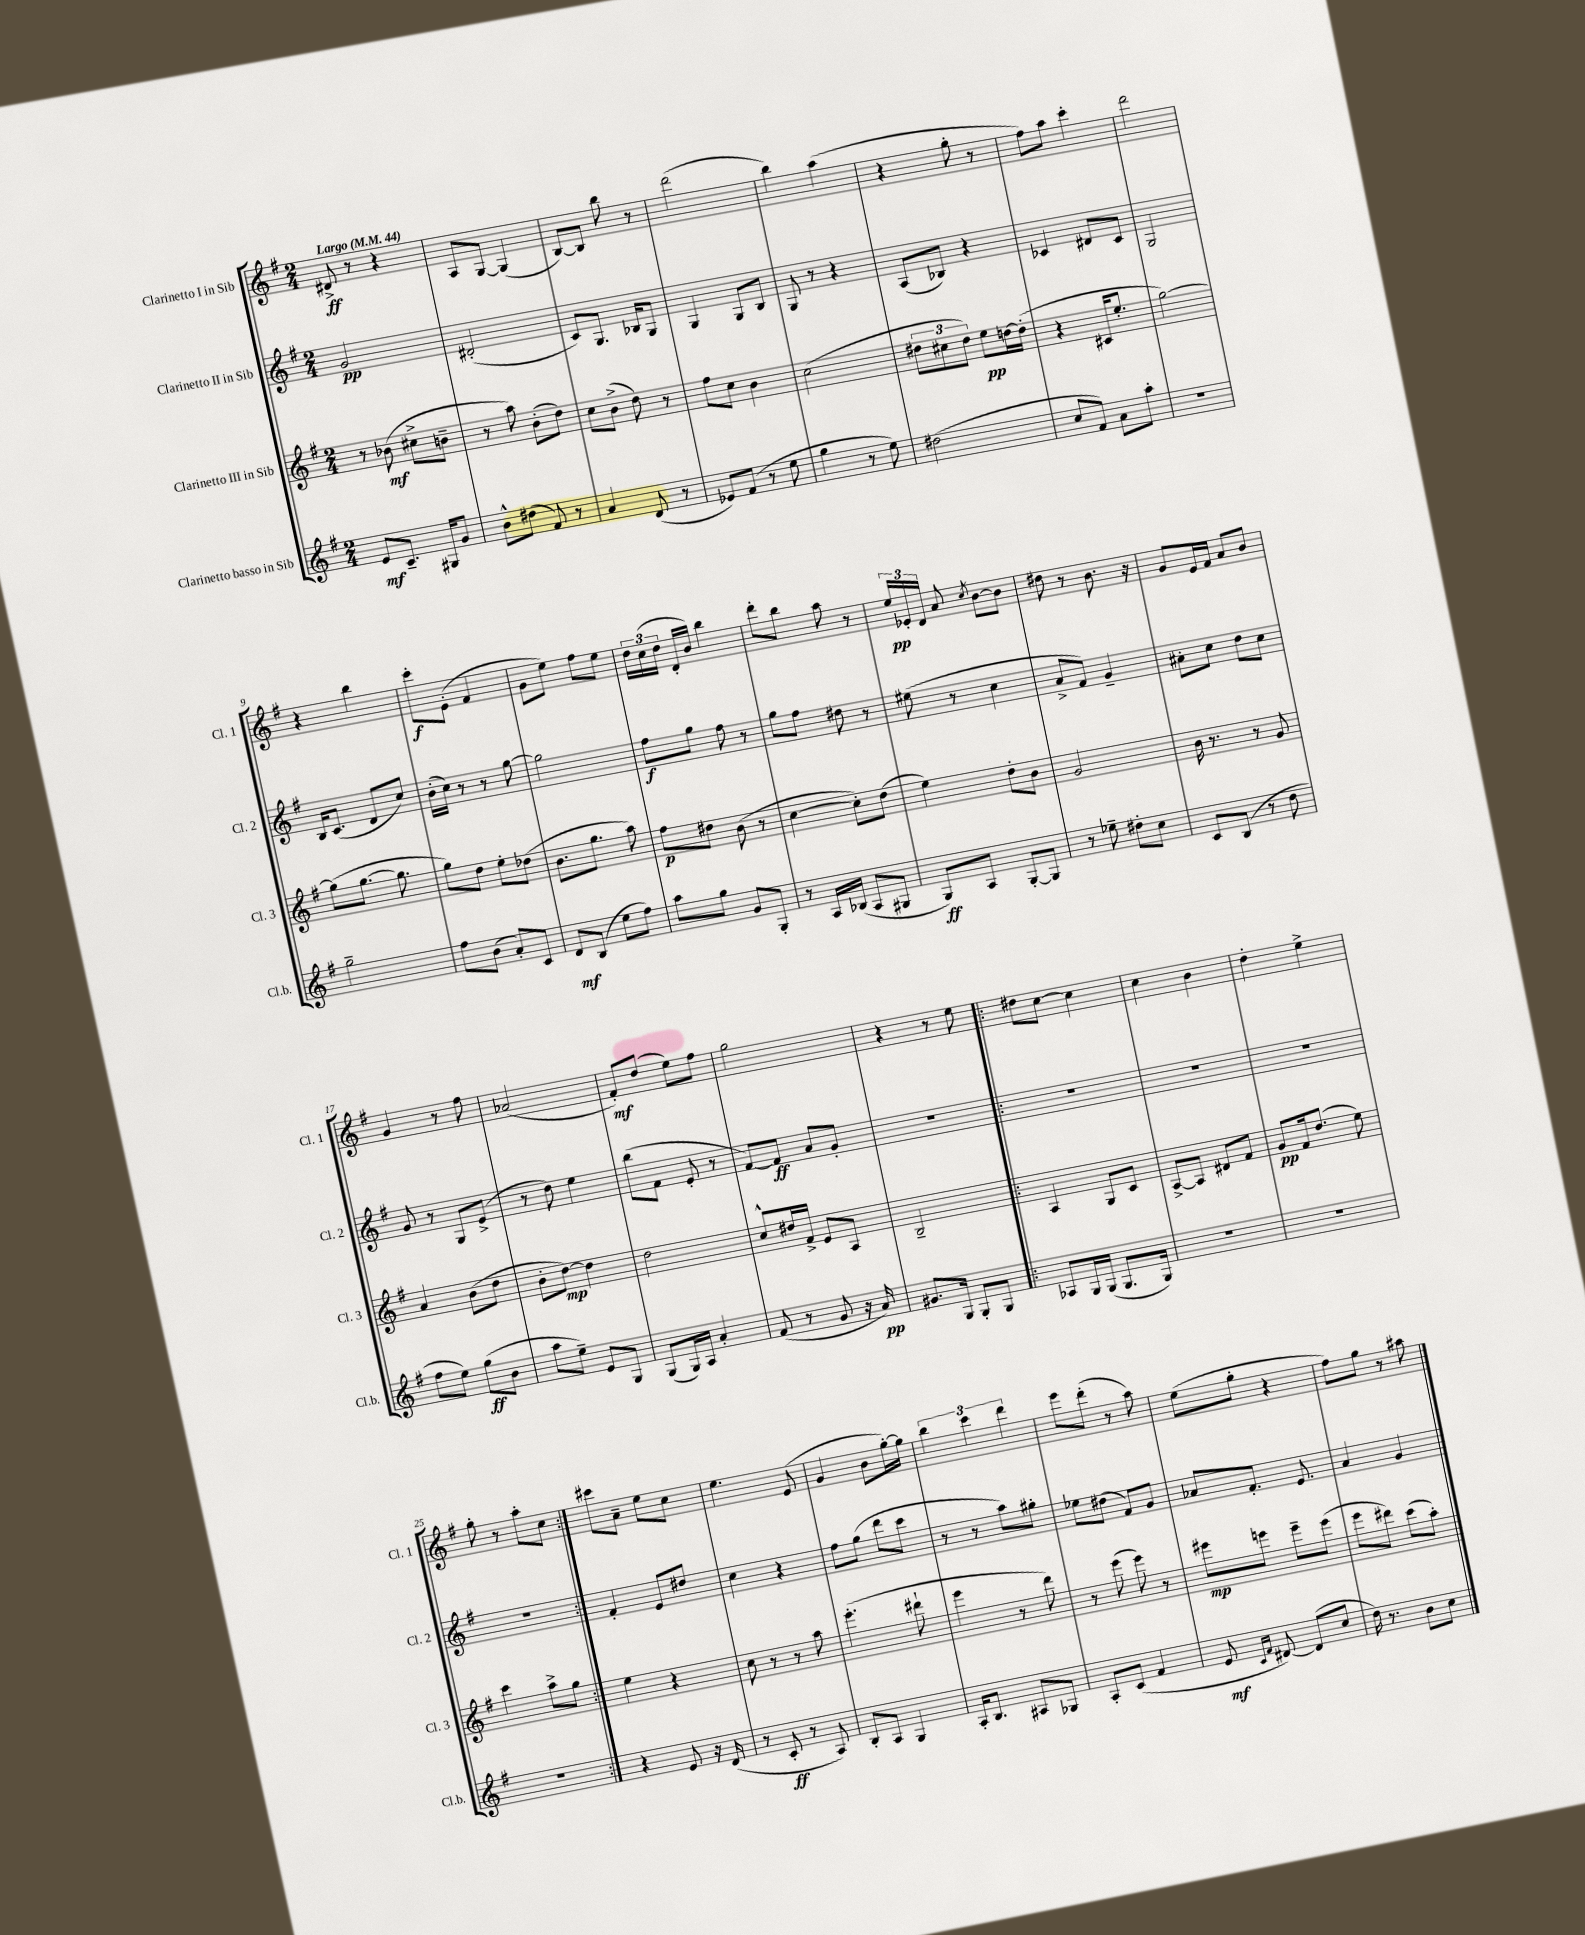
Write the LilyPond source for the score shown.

<<
\new StaffGroup <<
\new Staff = "s0" \with { instrumentName = "Clarinetto I in Sib" shortInstrumentName = "Cl. 1" } {
    \clef treble \key g \major \numericTimeSignature \time 2/4 \tempo "Largo" 4 = 44
    \autoBeamOff dis'8->\ff r8 r4 |
    a8[ g8]~ g4( |
    b8[~) b8] b''8 r8 |
    d'''2( |
    b''4) a''4( |
    r4 g''8-. r8 |
    fis''8[) a''8] c'''4-. |
    d'''2 |
    r4 b''4 |
    c'''8[-.\f e'8]-.( fis'4 |
    g'8[ e''8]) fis''8[ e''8] |
    \tuplet 3/2 { d''16[ c''16( d''16] } d'16[-. b'16]) b''4 |
    d'''8[-. b''8] a''8 r8 |
    \tuplet 3/2 { e''16[\pp ees'16-. d'16] } a'8 \acciaccatura { c''8 } b'8[~ b'8] |
    dis''8 r8 b'8. r16 |
    g'8[ e'16 fis'16] a'8[ b'8] |
    g'4 r8 fis''8 |
    aes'2( |
    fis'8[-.\mf) d''8]( e''8[) fis''8] |
    g''2 |
    r4 r8 e''8 |
    \repeat volta 2 { dis''8[ c''8]~ c''4 |
    c''4 b'4 |
    d''4-. e''4-> |
    g''8-. r8 a''8[-. c''8] | }
    cis'''8[ a'8]-- e''8[ c''8] |
    e''4. e'8( |
    g'4 b'8[ g''16~-.) g''16] |
    \tuplet 3/2 { b''4 c'''4 d'''4 } |
    e'''8[ d'''8]-.( r8 a''8) |
    e''8[( g''8]-. r4 |
    fis''8[) g''8] r8 ais''8 \bar "|." |
}
\new Staff = "s1" \with { instrumentName = "Clarinetto II in Sib" shortInstrumentName = "Cl. 2" } {
    \clef treble \key g \major \numericTimeSignature \time 2/4
    \autoBeamOff g'2\pp |
    dis'2-.( |
    c'8[) g8.] bes16[ g8] |
    g4 g8[ b8] |
    g8 r8 r4 |
    a8[( bes8]) r4 |
    ces'4 dis'8[ ces'8] |
    g2 |
    b16[ c'8.]( d'8[ c''8]) |
    b'16[-.( c''16]) r8 r8 g''8~ |
    g''2 |
    fis''8[\f g''8] fis''8 r8 |
    g''8[ fis''8] dis''8 r8 |
    eis''8( r8 c''4 |
    a'8[-> fis'8]) g'4-- |
    ais'8[-. c''8] d''8[ c''8] |
    g'8 r8 g8[ e'8]->( |
    r8 d''8) e''4 |
    b''8[( fis'8] e'8-. r8 |
    fis'8[~) fis'8]\ff a'8[ g'8]-. |
    r2 |
    \repeat volta 2 { R2 |
    R2 |
    R2 |
    R2 | }
    fis'4-. e'8[ dis''8] |
    c''4 r4 |
    fis''8[ g''8]( d'''8[ c'''8] |
    r8 r8 a''8[) gis''8]-. |
    ees''8[ dis''8]( fis'8[) g'8] |
    aes'8[ fis'8.]-. e'8. |
    a'4 g'4 \bar "|." |
}
\new Staff = "s2" \with { instrumentName = "Clarinetto III in Sib" shortInstrumentName = "Cl. 3" } {
    \clef treble \key g \major \numericTimeSignature \time 2/4
    \autoBeamOff r8 bes'8\mf( cis''8[-> b'8]-- |
    r8 a''8) b'8[-.( d''8]) |
    c''8[ b'8]->( d''8) r8 |
    fis''8[ c''8] b'4 |
    c''2( |
    \tuplet 3/2 { dis''8[ cis''8 dis''8]) } e''8[\pp d''16~ d''16]-.( |
    r4 cis'16[ e''8.]-. |
    g''2~) |
    g''8[( g''8.]~ g''8. |
    g''8[) d''8] e''8[-. des''8]( |
    b'8.[ g''8.] a''8) |
    fis''8[\p dis''8] b'8( r8 |
    c''4~ c''8[-.) d''8]( |
    e''4) d''8[-. b'8] |
    g'2 |
    b'16 r8. r8 g'8 |
    a'4 b'8[( d''8] |
    b'8[-. d''8]~\mp) d''4 |
    d''2 |
    c''8[-^ dis''16 fis'16]-> e'8[ a8] |
    b2-- |
    \repeat volta 2 { a4 g8[ c'8] |
    a8[~-> a8] dis'8[ fis'8] |
    g'8[\pp fis'16 d''8.]( e''8) |
    c'''4 a''8[-> g''8] | }
    e''4 r4 |
    c''8 r8 r8 a''8 |
    e'''4.-.( dis'''8-! |
    e'''4 r8 d'''8) |
    r8 e'''8( e'''8) r8 |
    eis'''8[\mp e'''8] e'''8[-- e'''8]( |
    e'''8[ dis'''8]) c'''8[( a''8]-.) \bar "|." |
}
\new Staff = "s3" \with { instrumentName = "Clarinetto basso in Sib" shortInstrumentName = "Cl.b." } {
    \clef treble \key g \major \numericTimeSignature \time 2/4
    \autoBeamOff e'8[\mf c'8.]-- gis16[ g'8] |
    b'8[-^ dis''8]( fis'8) r8 |
    a'4 d'8( r8 |
    ees'8[) fis'8]( r8 e''8 |
    g''4 r8 e''8) |
    dis''2( |
    c''8[ fis'8]) a'8[ a''8]-. |
    R2 |
    g''2-- |
    fis''8[ b'8]( a'8[-.) c'8] |
    d'8[\mf b8]( e''8[ fis''8]) |
    a''8[ g''8] g'8[ g8]-. |
    r8 a16[ bes16]( a8[ gis8] |
    g8[\ff) a8] g8[~-. g8] |
    r8 ees''8-- dis''8[-. c''8] |
    c'8[ b8]( r8 d''8 |
    fis''8[ e''8]) g''8[\ff( b'8] |
    a''8[ e''8]--) e'8[ g8] |
    g8[( g16) a16] a'4-. |
    fis'8( r8 g'8 r16 a'16\pp) |
    gis'8.[ g16] g8[-. g8] |
    \repeat volta 2 { aes8[ g16 g16]( g8.[ g16]) |
    R2 |
    R2 |
    R2 | }
    r4 e'8 r16 d'16( |
    r8 c'8-.\ff r8 a8) |
    b8[-. a8] g4 |
    a16[-. b8.] ais8[ ges8] |
    a8[-. c'8]( fis'4 |
    e'8\mf \grace { c'16[ fis'16] } dis'8~) dis'8[( c''8] |
    d''16) r8. b'8[ c''8] \bar "|." |
}
>>
>>
